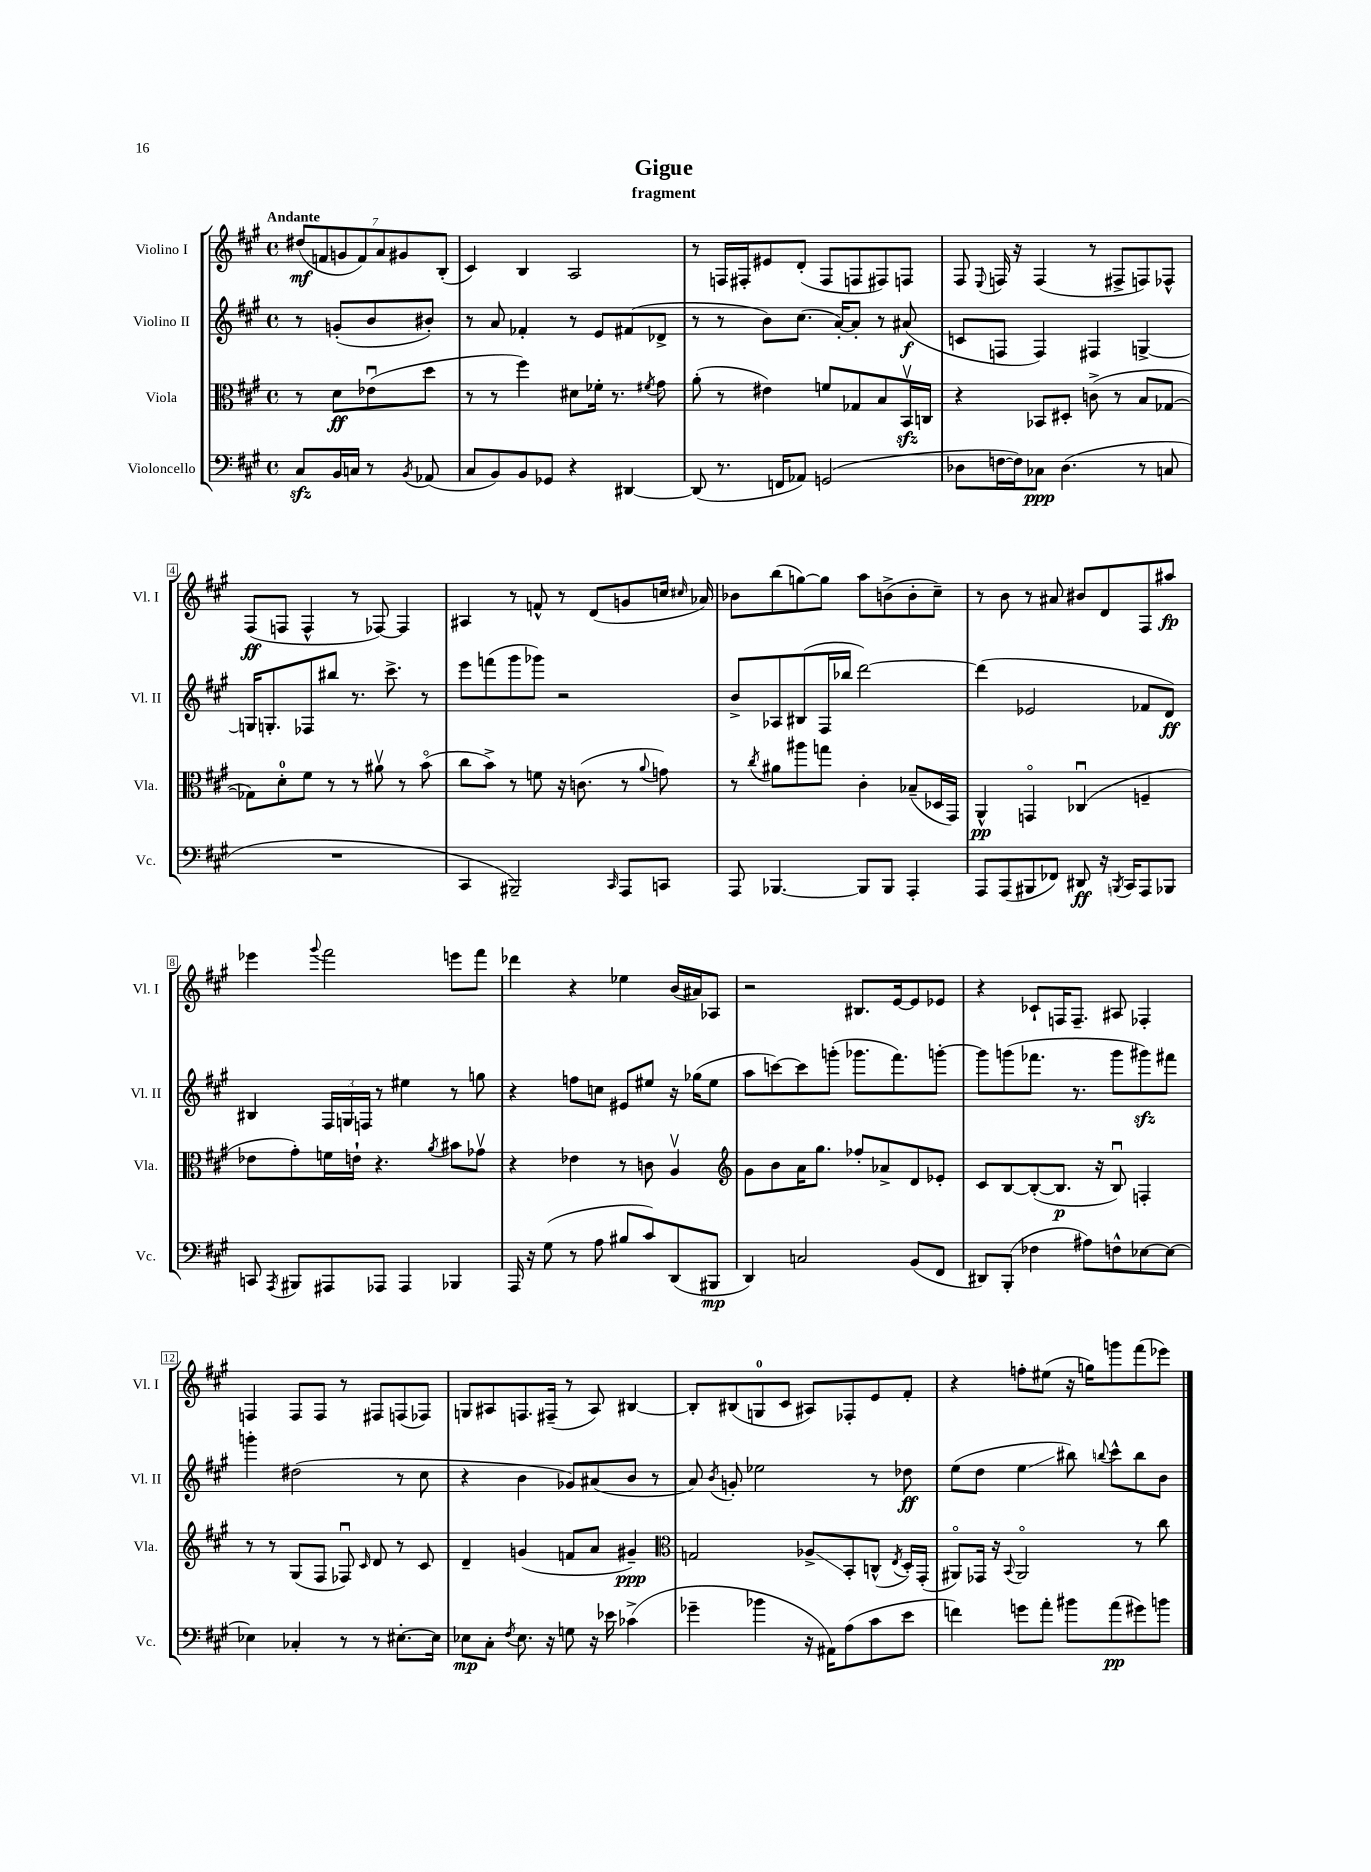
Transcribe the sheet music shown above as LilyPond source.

\header { title = "Gigue" subtitle = "fragment" }
<<
\new StaffGroup <<
\new Staff = "s0" \with { instrumentName = "Violino I" shortInstrumentName = "Vl. I" } {
    \clef treble \key a \major \defaultTimeSignature \time 4/4 \partial 2 \tempo "Andante"
    \autoBeamOff \tuplet 7/4 { dis''8[\mf( f'8 g'8 f'8) a'8 gis'8 b8]-.( } |
    cis'4) b4 a2 |
    r8 f16[ fis16-. eis'8 d'8]-.( fis8[ f8 fis8) f8] |
    fis8 \appoggiatura { e8 } f16 r16 f4( r8 fis8[-> f8) fes8]-^ |
    fis8[\ff( f8] f4-^ r8 fes8~) fes4 |
    ais4 r8 f'8-^ r8 d'8[( g'8 c''16] \grace { cis''16 } aes'16) |
    bes'8[ b''8( g''8~) g''8] a''8[ b'8->( b'8-. cis''8]--) |
    r8 b'8 r8 ais'8 bis'8[ d'8 fis8 ais''8]\fp |
    ees'''4 \appoggiatura { gis'''8 } fis'''2 e'''8[ fis'''8] |
    des'''4 r4 ees''4 b'16[( ais'16) aes8] |
    r2 bis8.[ e'16~ e'8 ees'8] |
    r4 ces'8[-! f16 f8.]-- ais8 fes4-. |
    f4 f8[ f8] r8 fis8[ f8( fes8]) |
    g8[ ais8 f8. fis16]--( r8 ais8) bis4~ |
    bis8[-. bis8( g8-0 cis'8] ais8[) fes8-. e'8 fis'8]-. |
    r4 f''8[-. eis''8]( r16 g''16[) g'''8 fis'''8( ees'''8]) \bar "|." |
}
\new Staff = "s1" \with { instrumentName = "Violino II" shortInstrumentName = "Vl. II" } {
    \clef treble \key a \major \defaultTimeSignature \time 4/4 \partial 2
    \autoBeamOff r8 g'8[-.( b'8 bis'8]-.) |
    r8 a'8 fes'4-. r8 e'8[ fis'8( des'8]-> |
    r8 r8 b'8[) cis''8.]( a'16[~-.) a'8]-. r8 ais'8\f( |
    c'8[ f8] f4) fis4 g4~-> |
    g16[ g8.-. fes8 bis''8] r8. cis'''8.-> r8 |
    e'''8[ f'''8( gis'''8 ges'''8]) r2 |
    b'8[-> aes8 bis8( fis16 bes''16] d'''2~) |
    d'''4( ees'2 fes'8[ d'8]\ff) |
    bis4 \tuplet 3/2 { fis16[ g16 f16] } r8 eis''4 r8 g''8 |
    r4 f''8[ c''8] eis'8[ eis''8] r16 ges''16[( eis''8] |
    a''8[ c'''8~) c'''8 g'''8]-.( ges'''8.[ fis'''8.) g'''8]~-. |
    g'''8[ g'''8( fes'''8.] r8. g'''8[ gis'''8\sfz) fis'''8] |
    g'''4-. dis''2( r8 cis''8 |
    r4 b'4 ges'8[) ais'8( b'8] r8 |
    a'8) \acciaccatura { b'8 } g'8-. ees''2 r8 des''8\ff |
    e''8[( d''8] e''4\glissando bis''8) \appoggiatura { b''8 } cis'''8[-^ b''8 b'8] \bar "|." |
}
\new Staff = "s2" \with { instrumentName = "Viola" shortInstrumentName = "Vla." } {
    \clef alto \key a \major \defaultTimeSignature \time 4/4 \partial 2
    \autoBeamOff r8 d'8[\ff ees'8\downbow( d''8] |
    r8 r8 fis''4) dis'8[ fes'16]-. r8. \acciaccatura { fis'8 } gis'8 |
    a'8-.( r8 eis'4) f'8[ ges8 b8 b,16\upbow\sfz c16] |
    r4 bes,8[ dis8]-. c'8->( r8 b8[ ges8]~ |
    ges8[) d'8-0-. fis'8] r8 r8 ais'8\upbow r8 b'8\flageolet( |
    cis''8[ b'8]->) r8 f'8 r16 c'8.( r8 \appoggiatura { a'8 } g'8) |
    r8 \acciaccatura { cis''8 } ais'8[ ais''8 g''8] cis'4-. bes8[--( des16 gis,16]) |
    a,4-^\pp g,4\flageolet ces4\downbow( f4-- |
    ees'8[ gis'8-.) f'16 e'16]-! r4. \acciaccatura { a'8 } bis'8[ ges'8]\upbow |
    r4 ees'4 r8 c'8 a4\upbow |
    \clef treble gis'8[ b'8 a'16 gis''8.] fes''8[-. aes'8-> d'8 ees'8]-. |
    cis'8[ b8~ b8~-.( b8.]\p r16 b8\downbow) f4-. |
    r8 r8 gis8[( fis8] fes8\downbow) \grace { cis'16 } d'8 r8 cis'8 |
    d'4-- g'4( f'8[ a'8] gis'4--\ppp) |
    \clef alto g2 aes8[->\glissando b,8-. c8]-^( \acciaccatura { e8 } d16[-.) gis,16]-.( |
    ais,8[\flageolet) ges,16] r16 \appoggiatura { b,8 } ais,2\flageolet r8 cis''8 \bar "|." |
}
\new Staff = "s3" \with { instrumentName = "Violoncello" shortInstrumentName = "Vc." } {
    \clef bass \key a \major \defaultTimeSignature \time 4/4 \partial 2
    \autoBeamOff cis8[\sfz b,16 c16] r8 \acciaccatura { b,8 } aes,8( |
    cis8[ b,8) b,8 ges,8] r4 dis,4~ |
    dis,8( r8. f,16[ aes,8]) g,2( |
    des8[ f16~ f16) ces8]\ppp des4.( r8 c8 |
    R1 |
    cis,4 bis,,2--) \grace { cis,16 } a,,8[ c,8] |
    a,,8 bes,,4.~ bes,,8[ bes,,8] a,,4-. |
    a,,8[ a,,8( bis,,8 fes,8]) dis,8\ff r16 \acciaccatura { b,,8 } cis,16[ a,,8 bes,,8] |
    c,8 \acciaccatura { a,,8 } bis,,8[ ais,,8 aes,,8] aes,,4 bes,,4 |
    a,,16 r16 gis8( r8 a8 bis8[ cis'8) d,8( bis,,8]\mp |
    d,4) c2 b,8[( fis,8] |
    dis,8[) b,,8]-.( fes4 ais8[) f8-^ ees8~ ees8]~ |
    ees4 ces4-. r8 r8 eis8.[~-. eis16] |
    ees8[\mp cis8]-. \acciaccatura { fis8 } ees8. r16 g8 r16 ees'16 ces'4->( |
    ges'4-- bes'4 r16 ais,16[) a8( cis'8 e'8] |
    f'4) g'8[ a'8]-. bis'8[ a'8\pp( gis'8) b'8] \bar "|." |
}
>>
>>
\layout { \context { \Score \override BarNumber.stencil = #(make-stencil-boxer 0.1 0.3 ly:text-interface::print) } }
